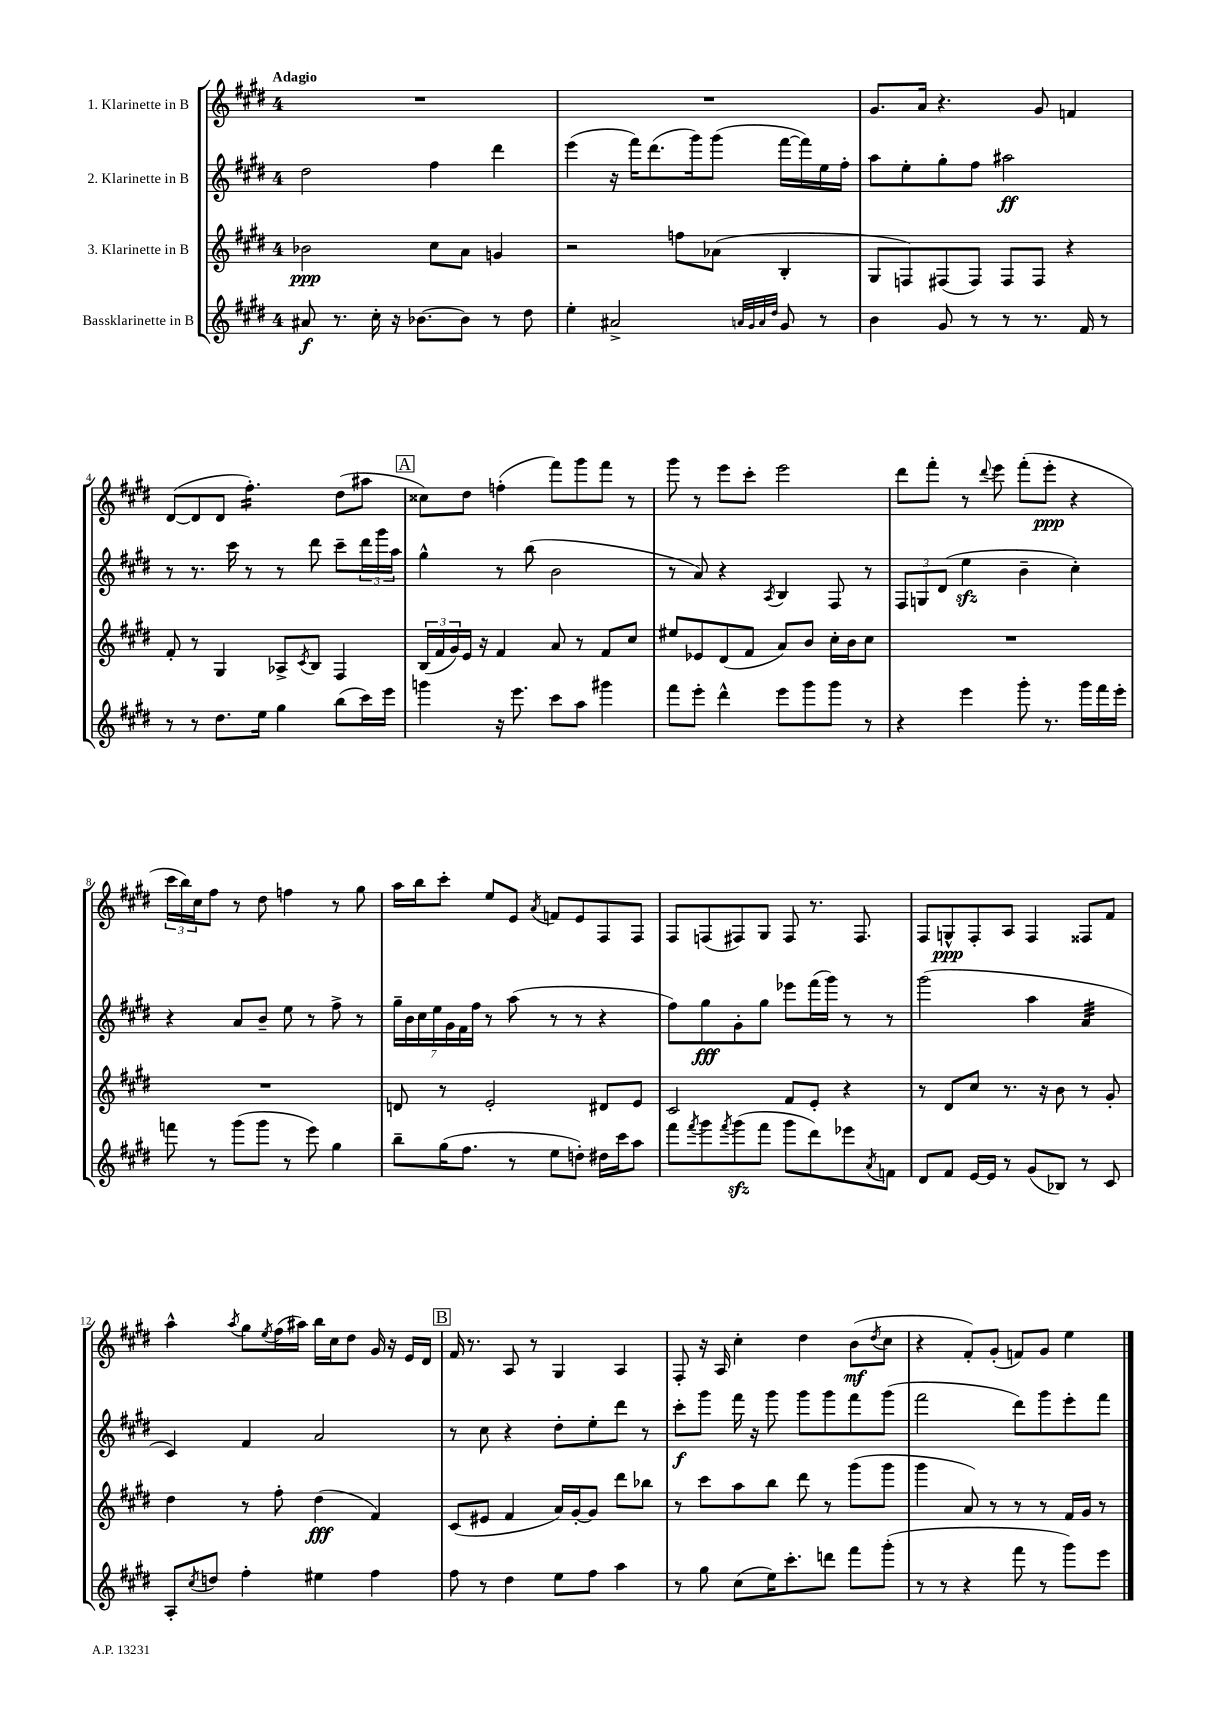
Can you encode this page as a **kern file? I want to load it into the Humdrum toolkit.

**kern	**kern	**kern	**kern
*staff4	*staff3	*staff2	*staff1
*clefG2	*clefG2	*clefG2	*clefG2
*k[f#c#g#d#]	*k[f#c#g#d#]	*k[f#c#g#d#]	*k[f#c#g#d#]
*M4/4	*M4/4	*M4/4	*M4/4
8a#	2b-	2dd#	1r
8.r	.	.	.
16cc#'	.	.	.
16r	.	.	.
[8.b-	.	.	.
.	8cc#	4ff#	.
8b-]	8a	.	.
8r	4g	4ddd#	.
8dd#	.	.	.
=	=	=	=
4ee'	2r	(4eee	1r
2a#^	.	16r	.
.	.	16fff#)	.
.	.	(8.ddd#	.
.	8ff	.	.
.	.	16ggg#)	.
.	(8a-	(8ggg#	.
32qqa	.	.	.
32qqg#	.	.	.
32qqa	.	.	.
32qqdd#	.	.	.
8g#	4B'	[16fff#	.
.	.	16fff#])	.
8r	.	16ee	.
.	.	16ff#'	.
=	=	=	=
4b	8G#	8aa	8.g#
.	8F)	8ee'	.
.	.	.	16a
8g#	(8F#	8gg#'	4.r
8r	8F#)	8ff#	.
8r	8F#	2aa#	.
8.r	8F#	.	8g#
.	4r	.	4f
16f#	.	.	.
8r	.	.	.
=	=	=	=
8r	8f#'	8r	([8d#
8r	8r	8.r	8d#]
8.dd#	4G#	.	8d#
.	.	16ccc#	.
.	.	8r	4.ff#')
16ee	.	.	.
4gg#	8A-^	8r	.
.	8qc#	.	.
.	8B	8ddd#	.
(8bb	4F#	8ccc#~	(8dd#
16ccc#)	.	24ddd#	8aa#
.	.	24ggg#	.
16eee	.	.	.
.	.	24aa	.
=	=	=	=
4ggg	(24B	4gg#^^	8cc##)
.	24f#	.	.
.	24g#)	.	.
.	16e	.	8dd#
.	16r	.	.
16r	4f#	8r	(4ff'
8.eee	.	.	.
.	.	(8bb	.
8ccc#	8a	2b	8fff#)
8aa	8r	.	8ggg#
4ggg#	8f#	.	8fff#
.	8cc#	.	8r
=	=	=	=
8fff#	8ee#	8r	8ggg#
8eee'	8e-	8a)	8r
4ddd#^^	(8d#	4r	8eee
.	8f#	.	8ccc#'
.	.	8qA	.
8eee	8a)	4B	2eee
8ggg#	8b	.	.
8ggg#	16cc#'	8F#	.
.	16b	.	.
8r	8cc#	8r	.
=	=	=	=
4r	1r	12F#	8ddd#
.	.	12G	.
.	.	.	8fff#'
.	.	(12d#	.
4eee	.	4ee	8r
.	.	.	8qqddd#
.	.	.	8eee
8ggg#'	.	4b~	(8fff#'
8.r	.	.	8eee'
.	.	4cc#')	4r
16ggg#	.	.	.
16fff#	.	.	.
16eee'	.	.	.
=	=	=	=
8fff	1r	4r	24ccc#
.	.	.	24bb)
.	.	.	24cc#
8r	.	.	8ff#
(8ggg#	.	8a	8r
8ggg#	.	8b~	8dd#
8r	.	8ee	4ff
8eee)	.	8r	.
4gg#	.	8ff#^	8r
.	.	8r	8gg#
=	=	=	=
8bb~	8d	28gg#~	16aa
.	.	28b	.
.	.	.	16bb
.	.	28cc#	.
.	.	28ee	.
(16gg#	8r	.	8ccc#'
.	.	28g#	.
.	.	28f#	.
8.ff#	.	.	.
.	.	28ff#	.
.	2e'	8r	8ee
8r	.	(8aa	8e
.	.	.	8qa
8ee	.	8r	8f
8dd')	.	8r	8e
16dd#	8d#	4r	8F#
16ccc#	.	.	.
8aa	8e	.	8F#
=	=	=	=
8fff#	2c#	8ff#)	8F#
8qfff#	.	.	.
8ggg#	.	8gg#	(8F
8qfff#	.	.	.
(8ggg#	.	8g#'	8F#)
8fff#	.	8gg#	8G#
8ggg#	8f#	8eee-	8F#
8ddd#)	8e'	(16fff#	8.r
.	.	16ggg#)	.
8eee-	4r	8r	.
.	.	.	8.F#
8qa	.	.	.
8f	.	8r	.
=	=	=	=
8d#	8r	(2ggg#	8F#
8f#	8d#	.	8G^^
[16e	8cc#	.	8F#'
16e]	.	.	.
8r	8.r	.	8A
(8g#	.	4aa	4F#
.	16r	.	.
8B-)	8b	.	.
8r	8r	4a	8F##
8c#	8g#'	.	8f#
=	=	=	=
8A'	4dd#	4c#)	4aa^^
8qcc#	.	.	.
8dd	.	.	.
.	.	.	8qaa
4ff#'	8r	4f#	8gg#
.	.	.	8qee
.	8ff#'	.	(16ff#
.	.	.	16aa#)
4ee#	(4dd#	2a	16bb
.	.	.	16cc#
.	.	.	8dd#
4ff#	4f#)	.	16g#
.	.	.	16r
.	.	.	16e
.	.	.	16d#
=	=	=	=
8ff#	(8c#	8r	16f#
.	.	.	8.r
8r	8e#	8cc#	.
4dd#	4f#	4r	8A
.	.	.	8r
8ee	16a)	8dd#'	4G#
.	[16g#'	.	.
8ff#	8g#]	8ee'	.
4aa	8ddd#	8ddd#	4A
.	8bb-	8r	.
=	=	=	=
8r	8r	8ccc#'	8F#'
8gg#	8ccc#	8ggg#	16r
.	.	.	16A
(8cc#	8aa	16fff#	4cc#'
.	.	16r	.
16ee)	8bb	8ggg#	.
8.ccc#'	.	.	.
.	8ddd#	8ggg#	4dd#
8ddd	8r	8ggg#	.
8fff#	(8ggg#	8fff#	(8b
.	.	.	8qdd#
(8ggg#'	8ggg#	(8ggg#	8cc#
=	=	=	=
8r	4ggg#	2fff#	4r
8r	.	.	.
4r	8a)	.	8f#')
.	8r	.	(8g#'
8fff#	8r	8ddd#)	8f)
8r	8r	8ggg#	8g#
8ggg#)	16f#	8eee'	4ee
.	16g#	.	.
8eee	8r	8fff#	.
==	==	==	==
*-	*-	*-	*-
